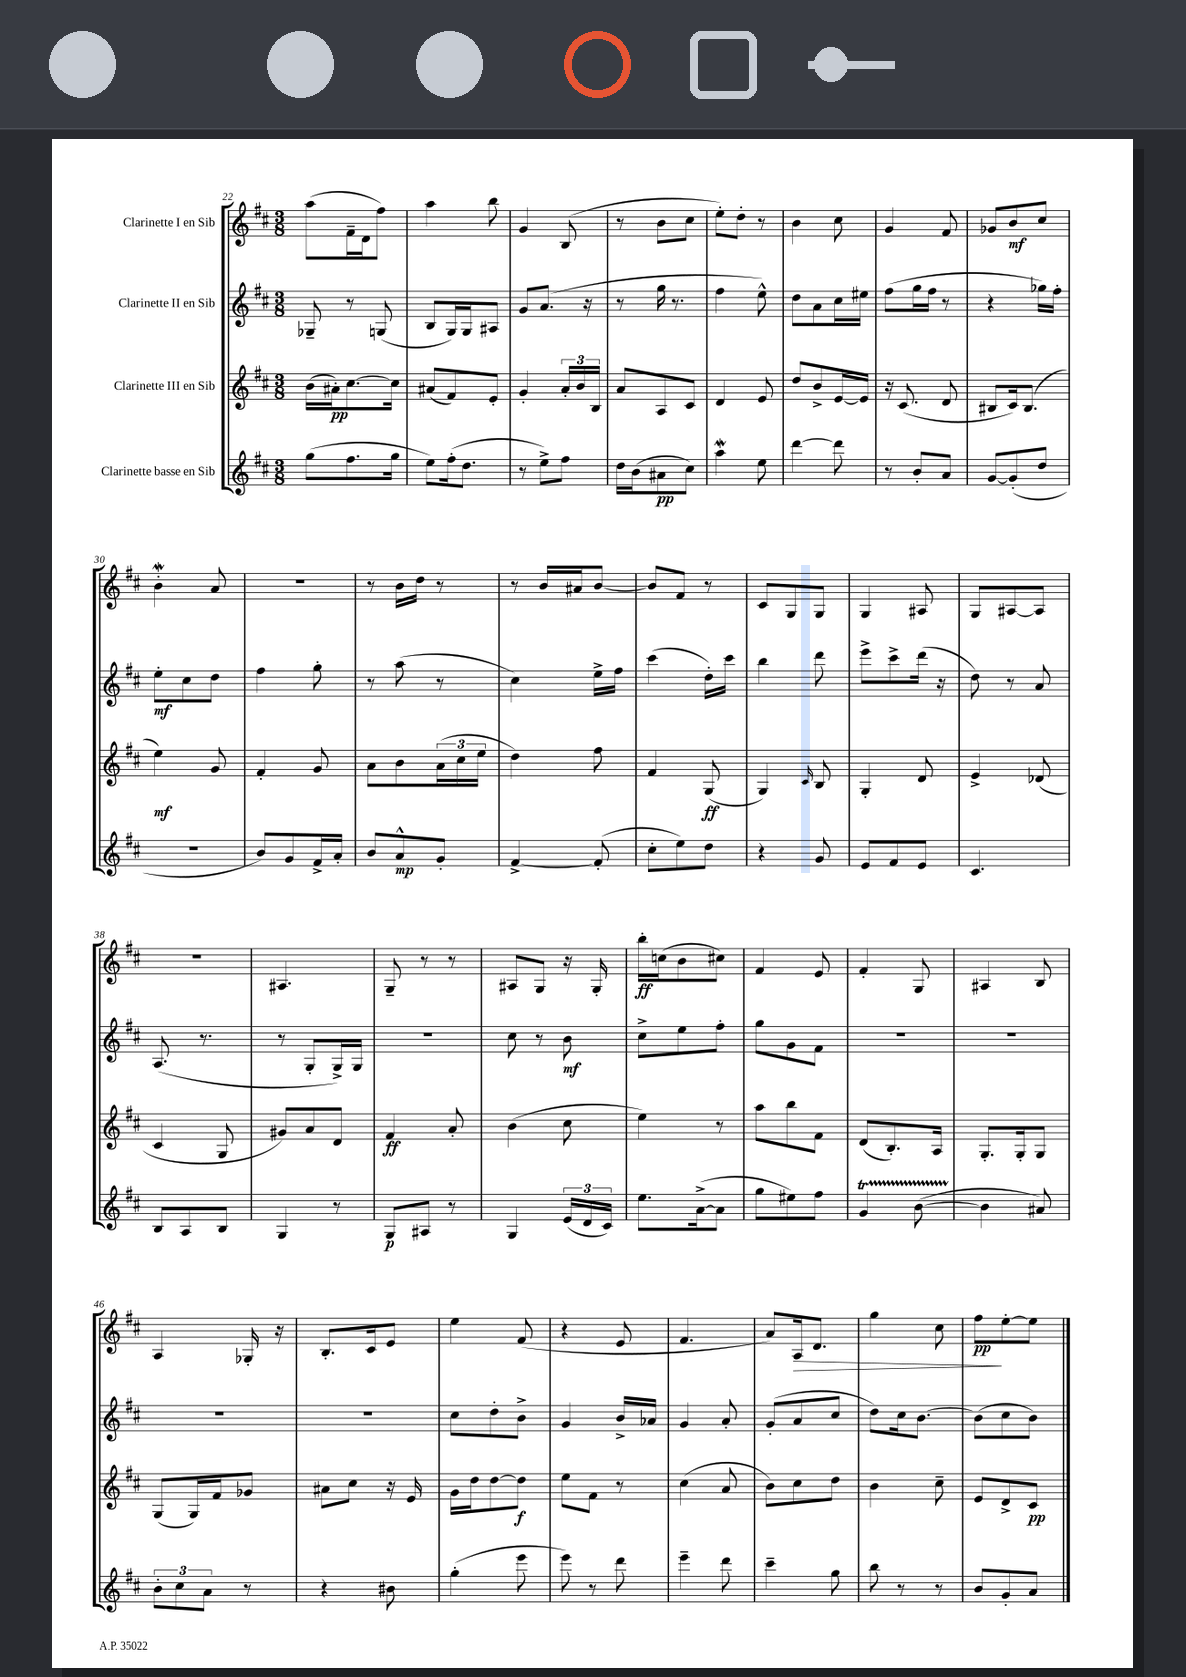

**kern	**dynam	**kern	**dynam	**kern	**dynam	**kern	**dynam
*part4	*part4	*part3	*part3	*part2	*part2	*part1	*part1
*staff4	*staff4	*staff3	*staff3	*staff2	*staff2	*staff1	*staff1
*I"Clarinette basse en Sib	*	*I"Clarinette III en Sib	*	*I"Clarinette II en Sib	*	*I"Clarinette I en Sib	*
*clefG2	*	*clefG2	*	*clefG2	*	*clefG2	*
*k[f#c#]	*	*k[f#c#]	*	*k[f#c#]	*	*k[f#c#]	*
*M3/8	*	*M3/8	*	*M3/8	*	*M3/8	*
=22	=22	=22	=22	=22	=22	=22	=22
(8gg\L	.	(16b\LL	.	8G-X~/	.	(8aa\L	.
.	.	16a#X'\J)	pp	.	.	.	.
8.ff#\	.	[8.cc#\	.	8r	.	16f#~\L	.
.	.	.	.	.	.	16d\J	.
.	.	.	.	(8Gn/	.	8ff#\J)	.
16gg\Jk	.	16cc#\Jk]	.	.	.	.	.
=23	=23	=23	=23	=23	=23	=23	=23
8ee\L)	.	(8a#X/L	.	8B/L	.	4aa\	.
(16ff#'\k	.	8f#/)	.	16G/L)	.	.	.
8.dd\J	.	.	.	16G/J	.	.	.
.	.	8e'/J	.	8A#X/J	.	8bb\	.
=24	=24	=24	=24	=24	=24	=24	=24
8r	.	4g'/	.	8g/L	.	4g/	.
8ee^\L)	.	.	.	(8.a/J	.	.	.
8ff#\J	.	24a'/LL	.	.	.	(8B/	.
.	.	24b/	.	.	.	.	.
.	.	.	.	16r	.	.	.
.	.	24B/JJ	.	.	.	.	.
=25	=25	=25	=25	=25	=25	=25	=25
16dd\LL	.	8a/L	.	8r	.	8r	.
(16b\J	.	.	.	.	.	.	.
8a#X\	pp	8A/	.	16gg\	.	8b\L	.
.	.	.	.	8.r	.	.	.
8cc#\J)	.	8c#/J	.	.	.	8cc#\J	.
=26	=26	=26	=26	=26	=26	=26	=26
4aaW\	.	4d/	.	4ff#\	.	8ee'\L)	.
.	.	.	.	.	.	8dd'\J	.
8ee\	.	8e/	.	8ee^^\)	.	8r	.
=27	=27	=27	=27	=27	=27	=27	=27
[4ddd\	.	8dd/L	.	8dd\L	.	4b\	.
.	.	8b^/	.	8a\	.	.	.
8ddd\]	.	[16e/L	.	16cc#\L	.	8cc#\	.
.	.	16e/JJ]	.	16ee#X\JJ	.	.	.
=28	=28	=28	=28	=28	=28	=28	=28
8r	.	16r	.	(8ff#\L	.	4g/	.
.	.	(8.c#/	.	.	.	.	.
8b'/L	.	.	.	16gg\L	.	.	.
.	.	.	.	16ff#\JJ	.	.	.
8a/J	.	8d/	.	8r	.	8f#/	.
=29	=29	=29	=29	=29	=29	=29	=29
[8g/L	.	8B#X/L	.	4r	.	8g-X/L	.
(8g'/]	.	16c#/k)	.	.	.	8b/	mf
.	.	(8.B#/J	.	.	.	.	.
8dd/J	.	.	.	16gg-X\LL)	.	8cc#/J	.
.	.	.	.	16ff#'\JJ	.	.	.
!!LO:LB:g=z
=30	=30	=30	=30	=30	=30	=30	=30
4.r	.	4ee\)	mf	8ee'\L	mf	4bW'\	.
.	.	.	.	8cc#\	.	.	.
.	.	8g/	.	8dd\J	.	8a/	.
=31	=31	=31	=31	=31	=31	=31	=31
8b/L)	.	4f#'/	.	4ff#\	.	4.r	.
8g/	.	.	.	.	.	.	.
16f#^/L	.	8g/	.	8gg'\	.	.	.
16a'/JJ	.	.	.	.	.	.	.
=32	=32	=32	=32	=32	=32	=32	=32
8b/L	.	8a\L	.	8r	.	8r	.
8a^^/	mp	8b\	.	(8aa\	.	16b\LL	.
.	.	.	.	.	.	16dd\JJ	.
8g'/J	.	(24a\L	.	8r	.	8r	.
.	.	24cc#\	.	.	.	.	.
.	.	24ee\JJ	.	.	.	.	.
=33	=33	=33	=33	=33	=33	=33	=33
[4f#^/	.	4dd\)	.	4cc#\)	.	8r	.
.	.	.	.	.	.	16b/LL	.
.	.	.	.	.	.	16a#X/J	.
(8f#'/]	.	8ff#\	.	16ee^\LL	.	[8b/J	.
.	.	.	.	16ff#\JJ	.	.	.
=34	=34	=34	=34	=34	=34	=34	=34
8cc#'\L	.	4f#/	.	(4ccc#\	.	8b/L]	.
8ee\)	.	.	.	.	.	8f#/J	.
8dd\J	.	(8G/	ff	16dd'\LL)	.	8r	.
.	.	.	.	16ccc#\JJ	.	.	.
=35	=35	=35	=35	=35	=35	=35	=35
4r	.	4G/)	.	4bb\	.	8c#/L	.
.	.	.	.	.	.	8G/	.
.	.	16qqc#/	.	.	.	.	.
8g/	.	8B/	.	8ddd\	.	8G/J	.
=36	=36	=36	=36	=36	=36	=36	=36
8e/L	.	4G'/	.	8eee^\L	.	4G/	.
8f#/	.	.	.	8ccc#^\	.	.	.
8e/J	.	8d/	.	(16ddd\Jk	.	8A#X/	.
.	.	.	.	16r	.	.	.
=37	=37	=37	=37	=37	=37	=37	=37
4.c#/	.	4e^/	.	8dd\)	.	8G/L	.
.	.	.	.	8r	.	[8A#X/	.
.	.	(8d-X/	.	8a/	.	8A#/J]	.
!!LO:LB:g=z
=38	=38	=38	=38	=38	=38	=38	=38
8B/L	.	4c#/	.	(8.A/	.	4.r	.
8A/	.	.	.	.	.	.	.
.	.	.	.	8.r	.	.	.
8B/J	.	8G/	.	.	.	.	.
=39	=39	=39	=39	=39	=39	=39	=39
4G/	.	8g#X/L)	.	8r	.	4.A#X/	.
.	.	8a/	.	8G'/L	.	.	.
8r	.	8d/J	.	16G^/L)	.	.	.
.	.	.	.	16G/JJ	.	.	.
=40	=40	=40	=40	=40	=40	=40	=40
8G/L	p	4f#/	ff	4.r	.	8G~/	.
8A#X/J	.	.	.	.	.	8r	.
8r	.	8a'/	.	.	.	8r	.
=41	=41	=41	=41	=41	=41	=41	=41
4G/	.	(4b\	.	8cc#\	.	8A#X/L	.
.	.	.	.	8r	.	8G/J	.
(24e/LL	.	8cc#\	.	8b\	mf	16r	.
24d/	.	.	.	.	.	.	.
.	.	.	.	.	.	16G'/	.
24c#/JJ)	.	.	.	.	.	.	.
=42	=42	=42	=42	=42	=42	=42	=42
8.ee\L	.	4ee\)	.	8cc#^\L	.	16bb'\LL	ff
.	.	.	.	.	.	(16ccn\J	.
.	.	.	.	8ee\	.	8b\	.
([16a^\k	.	.	.	.	.	.	.
8a\J]	.	8r	.	8ff#'\J	.	8cc#X\J)	.
=43	=43	=43	=43	=43	=43	=43	=43
8gg\L	.	8aa\L	.	8gg\L	.	4f#/	.
8ee#X\)	.	8bb\	.	8g\	.	.	.
8ff#\J	.	8f#\J	.	8f#\J	.	8e/	.
=44	=44	=44	=44	=44	=44	=44	=44
4gT/	.	(8d/L	.	4.r	.	4f#'/	.
.	.	8.B'/)	.	.	.	.	.
([8bTTT\	.	.	.	.	.	8G/	.
.	.	16A/Jk	.	.	.	.	.
=45	=45	=45	=45	=45	=45	=45	=45
4b\]	.	8.G'/L	.	4.r	.	4A#X/	.
.	.	16G'/k	.	.	.	.	.
8a#X/)	.	8G/J	.	.	.	8B/	.
!!LO:LB:g=z
=46	=46	=46	=46	=46	=46	=46	=46
12b'\L	.	(8G/L	.	4.r	.	4A/	.
12cc#\	.	.	.	.	.	.	.
.	.	16G/L)	.	.	.	.	.
12a\J	.	.	.	.	.	.	.
.	.	16f#/J	.	.	.	.	.
8r	.	8g-X/J	.	.	.	16G-X'/	.
.	.	.	.	.	.	16r	.
=47	=47	=47	=47	=47	=47	=47	=47
4r	.	8a#X\L	.	4.r	.	8.B'/L	.
.	.	8cc#\J	.	.	.	.	.
.	.	.	.	.	.	16c#/k	.
8b#X\	.	16r	.	.	.	8e/J	.
.	.	16e/	.	.	.	.	.
=48	=48	=48	=48	=48	=48	=48	=48
(4gg'\	.	16g\LL	.	8cc#\L	.	4ee\	.
.	.	16dd\J	.	.	.	.	.
.	.	[8dd\	.	8dd'\	.	.	.
8eee\	.	8dd\J]	f	8b^\J	.	(8f#/	.
=49	=49	=49	=49	=49	=49	=49	=49
8eee\)	.	8ee\L	.	4g/	.	4r	.
8r	.	8f#\J	.	.	.	.	.
8ddd\	.	8r	.	16b^/LL	.	8e/	.
.	.	.	.	16a-X/JJ	.	.	.
=50	=50	=50	=50	=50	=50	=50	=50
4eee~\	.	(4cc#\	.	4g/	.	4.f#/	.
8ddd\	.	8a/	.	8a'/	.	.	.
=51	=51	=51	=51	=51	=51	=51	=51
4ccc#~\	.	8b\L)	.	(8g'/L	.	8a/L)	.
!	!	!	!	!	!	!	!LO:HP:b
.	.	8cc#\	.	8a/	.	16A/k	>
.	.	.	.	.	.	8.d/J	.
8gg\	.	8dd\J	.	8cc#/J	.	.	.
=52	=52	=52	=52	=52	=52	=52	=52
8bb\	.	4b\	.	8dd\L)	.	4gg\	.
8r	.	.	.	16cc#\k	.	.	.
.	.	.	.	[8.b\J	.	.	.
8r	.	8cc#~\	.	.	.	8cc#\	.
=53	=53	=53	=53	=53	=53	=53	=53
8b/L	.	8e/L	.	(8b\L]	.	8ff#\L	pp
8g'/	.	8d^/	.	8cc#\	.	[8ee'\	]
8a/J	.	8c#/J	pp	8b\J)	.	8ee\J]	.
==	==	==	==	==	==	==	==
*-	*-	*-	*-	*-	*-	*-	*-
